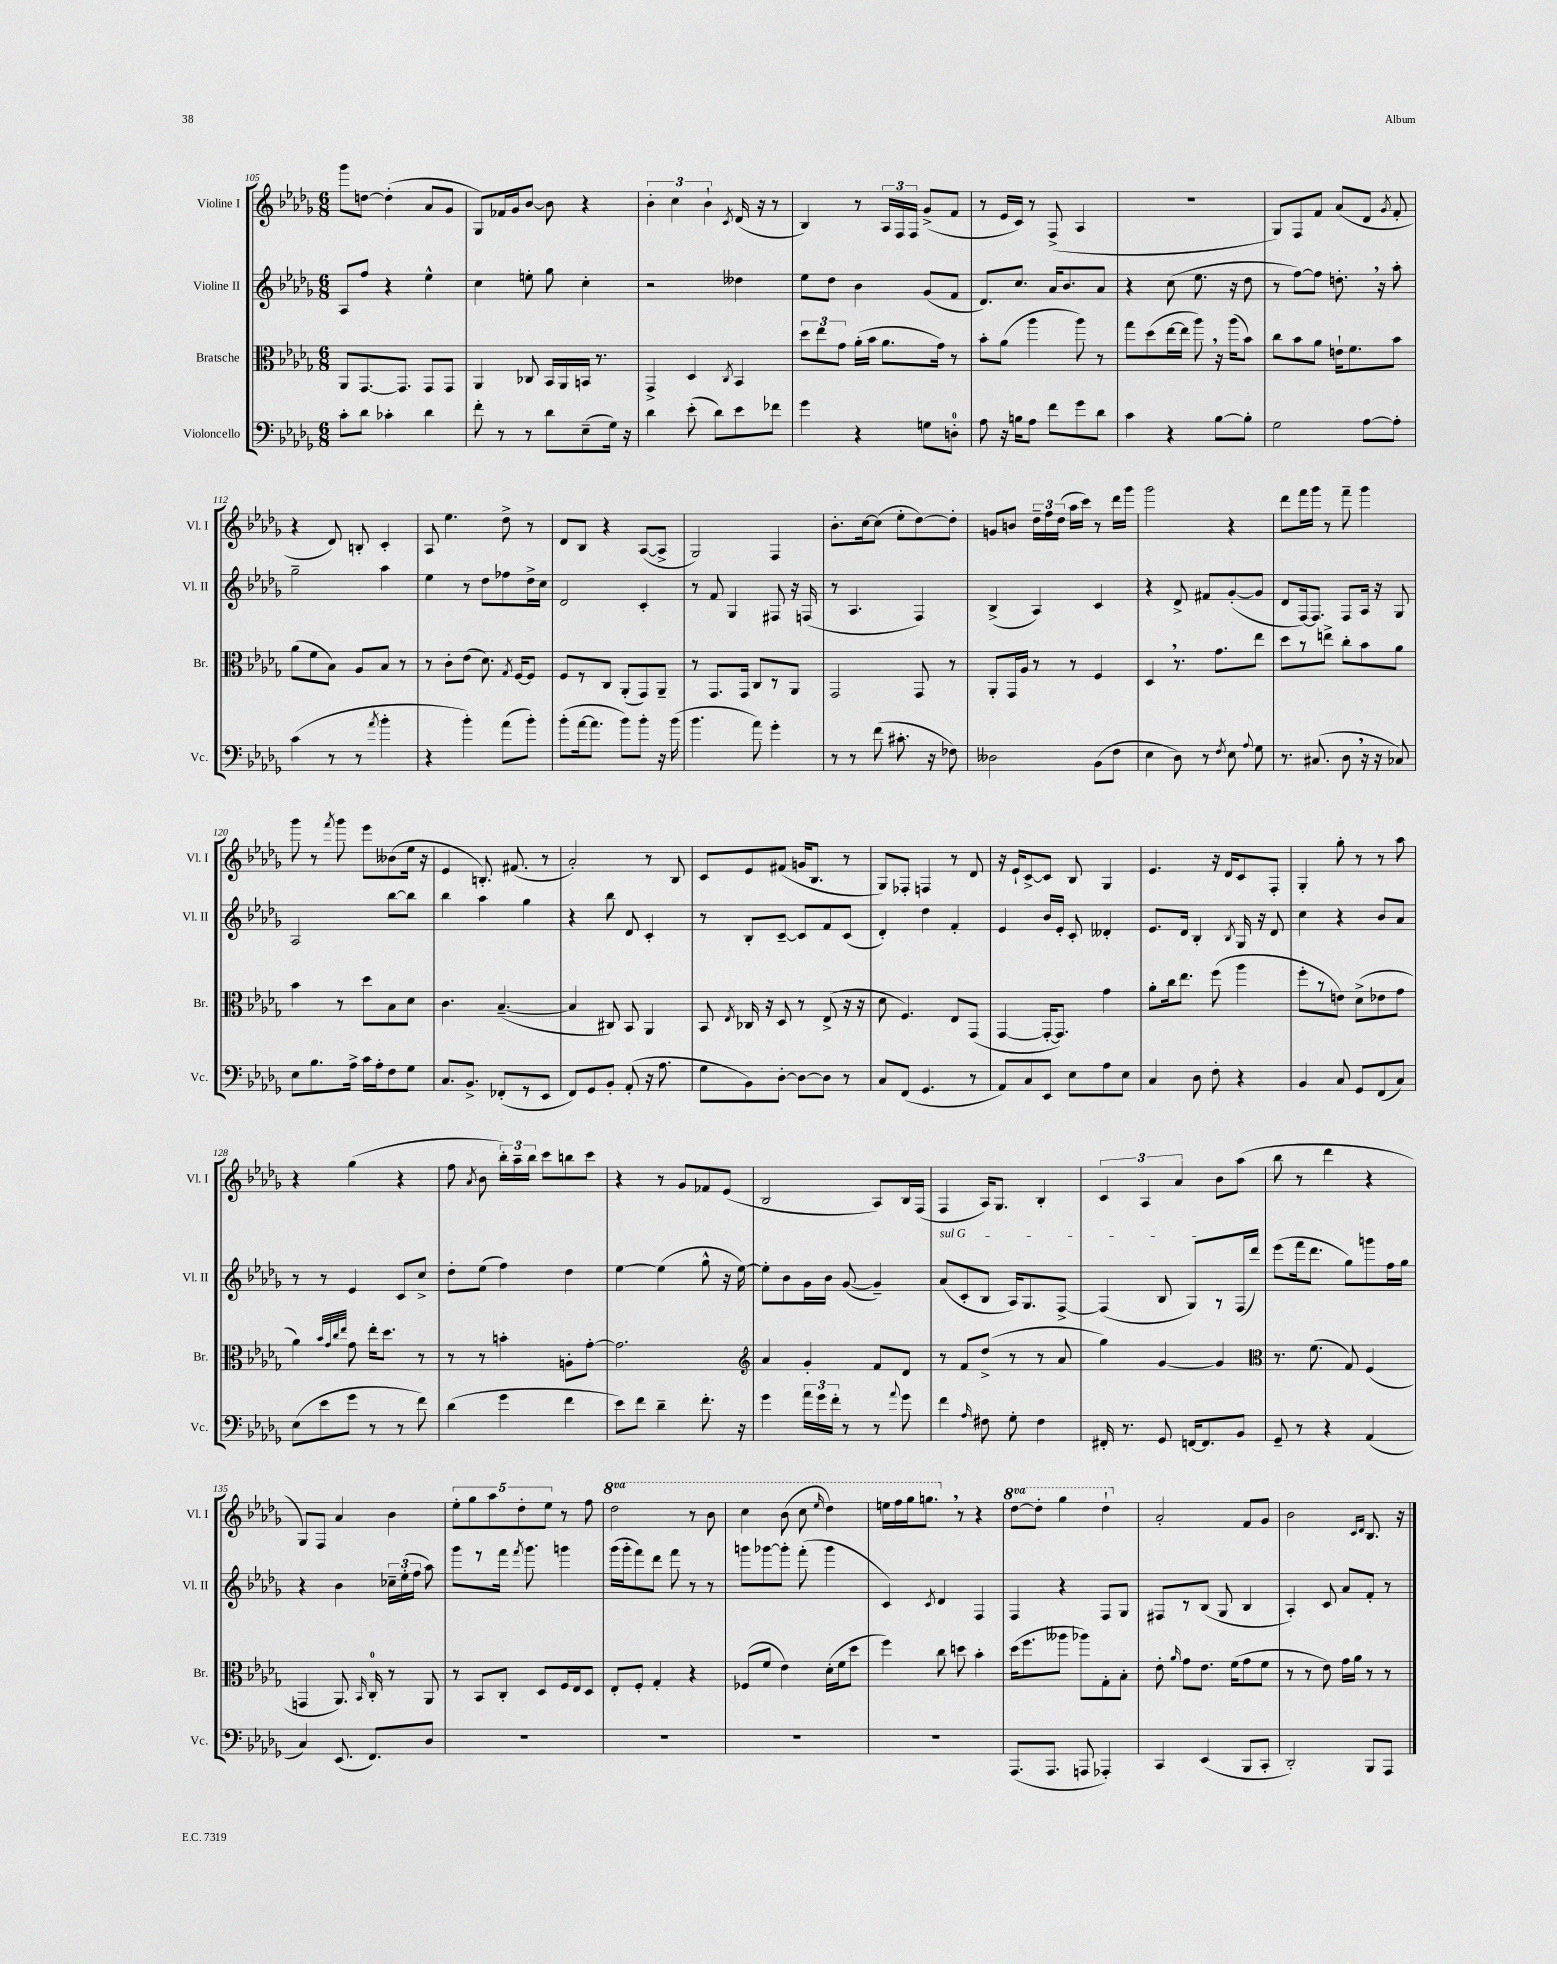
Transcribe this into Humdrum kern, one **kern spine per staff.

**kern	**kern	**kern	**kern
*part4	*part3	*part2	*part1
*staff4	*staff3	*staff2	*staff1
*I"Violoncello	*I"Bratsche	*I"Violine II	*I"Violine I
*I'Vc.	*I'Br.	*I'Vl. II	*I'Vl. I
*clefF4	*clefC3	*clefG2	*clefG2
*k[b-e-a-d-g-]	*k[b-e-a-d-g-]	*k[b-e-a-d-g-]	*k[b-e-a-d-g-]
*M6/8	*M6/8	*M6/8	*M6/8
=105	=105	=105	=105
8c'\L	8AA-/L	8A-/L	8ggg-\L
8d-\J	[8.GG-/	8ff/J	[8ddn\J
4c-X'\	.	4r	(4dd'\]
.	8.GG-/J]	.	.
4d-\	8GG-/L	4ee-^^\	8a-/L
.	8GG-/J	.	8g-/J
=106	=106	=106	=106
8f'\	4AA-/	4cc\	8G-/L)
8r	.	.	16f-X/L
.	.	.	16g-/J
8r	8C-X/	8een'\	[8b-/J
8d-\L	16BB-/LL	8gg-\	8b-\]
.	16AA-/	.	.
(8E-~\	16BBn/JJ	4cc'\	4r
.	8.r	.	.
16G-\Jk)	.	.	.
16r	.	.	.
=107	=107	=107	=107
4d-\	4GG-^/	2r	6b-'\
.	.	.	6cc\
(8e-'\	4D-/	.	.
.	.	.	6b-`\
8d-\L)	.	.	.
.	8qC/	.	8qc/
8e-\	4BB-/	4dd--X\	(16d-/
.	.	.	16r
8f-X\J	.	.	8r
=108	=108	=108	=108
4g-\	12dd-\L	8ee-\L	4B-/)
.	12ee-\	.	.
.	.	8dd-\J	.
.	12g-\J	.	.
4r	(16a-'\LL	4b-\	8r
.	16b-\JJ	.	.
.	8.a-\L	.	24A-/LL
.	.	.	24F/
.	.	.	24F/JJ
8Gn\L	.	(8g-/L	(8g-^/L
.	16g-\Jk)	.	.
8Dn'\J	8r	8f/J	8f/J
=109	=109	=109	=109
8A-\	8b-'\L	8.d-/L)	8r
16r	(8a-\J	.	16e-/LL
16Bn\KL	.	8.cc/J	16c/JJ)
8A-\J	4aa-\	.	8r
8f\L	.	16a-/KL	(8F^/
.	.	8.b-/	.
8g-\	8aa-\)	.	4A-/
8d-\J	8r	8a-/J	.
=110	=110	=110	=110
4c\	8gg-\L	4r	2.r
.	(8dd-\	.	.
4r	[16ee-\L	(8cc\	.
.	16ee-\JJ]	.	.
.	8aa-,\)	8.ee-\	.
[8B-\L	16r	.	.
.	(16aa-\KL	16r	.
8B-'\J]	8b-\J)	8dd-\	.
=111	=111	=111	=111
2G-\	8cc\L	8r	8G-/L)
.	8b-\	[8ff\L)	8F/
.	8a-\J	8ff\J]	8f/J
.	16en`\KL	8.ddn',\	(8a-/L
.	8.f\	.	.
[8A-\L	.	.	8d-/J
.	.	16r	.
.	.	.	8qg-/
8A-'\J]	8b-\J	8aa-'\	8f'/
!!LO:LB:g=z
=112	=112	=112	=112
(4c\	(8a-\L	2gg-~\	4r
.	8f\	.	.
8r	8B-\J)	.	8d-/)
8r	8A-/L	.	8Bn'/
8qa-/	.	.	.
4b-'\	8B-/J	4aa-\	4c'/
.	8r	.	.
=113	=113	=113	=113
4r	8r	4ee-\	8A-/
.	8c'\L	.	4.ee-\
4b-'\)	(8e-\J	8r	.
.	8.d-\)	8dd-\L	.
(8a-\L	.	8ff-X\	8dd-^\
.	8qG-/	.	.
.	[16F/KL	.	.
8b-'\J)	8F/J]	16dd-^\L	8r
.	.	16cc\JJ	.
=114	=114	=114	=114
(8b-'\L	8F/L	2d-/	8d-/L
[16a-\k	8r	.	8B-/J
8.a-\J]	.	.	.
.	8C/J	.	4r
8b-\L)	(8AA-'/L	.	.
8b-'\J	8GG-/)	4c'/	([8A-/L
16r	8AA-~/J	.	8A-^/J]
(16b-\	.	.	.
=115	=115	=115	=115
4.b-\	8r	8r	2G-/)
.	8.GG-/L	8f/	.
.	.	4G-/	.
.	16GG-/Jk	.	.
8a-\)	8C/L	.	.
4g-'\	8r	8F#X/	4F/
.	8AA-/J	16r	.
.	.	(16Fn/	.
=116	=116	=116	=116
8r	2GG-/	8r	8.b-'\L
8r	.	4.A-/	.
.	.	.	[16cc\k
(8f\	.	.	(8cc\J]
8.c#X'\	.	.	8ee-'\L
.	8GG-/	4F/)	[8dd-\)
16r	.	.	.
8F-X\)	8r	.	8dd-'\J]
=117	=117	=117	=117
2D--X\	8AA-'/L	(4B-^/	8gn/L
.	16GG-/L	.	8bn/J
.	16A-/JJ	.	.
.	8r	4A-/)	24dd-~\LL
.	.	.	24ff\
.	.	.	(24dd-\JJ
.	8r	.	16aa-\LL
.	.	.	16ccc\JJ)
(8BB-\L	4F/	4c/	8r
8F\J	.	.	16ddd-\LL
.	.	.	16ggg-\JJ
=118	=118	=118	=118
4E-\	4D-,/	4r	2ggg-\
8D-\)	8.r	8d-^/	.
8r	.	8f#X/L	.
.	8.g-\L	.	.
8qF/	.	.	.
8E-\	.	([8g-'/	4r
8qqA-/	.	.	.
8G-\	8ee-\J	8g-/J]	.
=119	=119	=119	=119
8.r	8dd-\L	8d-/L	8ddd-\L
.	8r	[16F/k)	16fff\L
(8.C#X/	.	8.F/J]	16ggg-\JJ
.	8een^\J	.	8r
8D-,\	8cc'\L	8F/L	8fff~\
16r	8b-\	16A-/Jk	4ggg-\
16r	.	16r	.
8C-X/)	8a-\J	8G-/	.
!!LO:LB:g=z
=120	=120	=120	=120
8E-\L	4b-\	2A-/	8ggg-\
8.B-\	.	.	8r
.	.	.	8qfff/
.	8r	.	8ggg-\
16A-^\Jk	.	.	.
16c\LL	8dd-\L	.	8eee-\L
16A-'\J	.	.	.
8F\	8B-\	[8bb-\L	(8b--X\
8G-\J	8d-\J	8bb-\J]	16ee-\Jk
.	.	.	16r
=121	=121	=121	=121
8.C/L	4.c\	4bb-\	4e-/
8.BB-^/J	.	.	.
.	.	4aa-\	8.Bn'/)
(8FF-X'/L	([4.B-~/	.	.
.	.	.	(8.f#X/
8r	.	4gg-\	.
8EE-/J	.	.	8r
=122	=122	=122	=122
8FF/L)	4B-/]	4r	2a-'/)
8GG-/	.	.	.
8BB-'/J	8C#X/)	8bb-\	.
(8AA-'/	8BB-/	8d-/	.
16r	4AA-/	4c'/	8r
8.A-\	.	.	.
.	.	.	8B-/
=123	=123	=123	=123
8G-\L	8BB-/	8r	8c/L
.	8qE-/	.	.
8BB-\)	16C-X/	8B-'/L	8e-/
.	16r	.	.
[8D-'\J	8D-/	[8c~/J	(8f#X/J
8D-\L_	8r	8c/L]	16gn/KL
.	.	.	8.B-/J
8D-\J]	(8E-^/	8f/	.
8r	16r	(8c/J	8r
.	16r	.	.
=124	=124	=124	=124
8C/L	8d-\	4d-'/)	8G-/L)
(8FF/J	4.F/)	.	8F-X'/J
4.GG-/	.	4dd-\	4Fn/
.	8E-/L	4f'/	8r
8r	(8GG-/J	.	8d-/
=125	=125	=125	=125
8AA-/L)	[4GG-/	4e-/	16r
.	.	.	16e-`/KL
8C/	.	.	[8c^/
8EE-/J	16GG-'/KL_	16b-/LL	8c/J]
.	8.GG-/J])	16e-'/JJ	.
8E-\L	.	8c'/	8B-/
8A-\	4g-\	4d--X'/	4G-/
8E-\J	.	.	.
=126	=126	=126	=126
4C/	8a-'\L	8.e-/L	4.e-/
.	16cc\k	.	.
.	8.ee-\J	16d-/Jk	.
8D-\	.	4B-'/	.
8F'\	(8ff\	.	16r
.	.	.	16d-/KL
.	.	8qB-/	.
4r	4aa-\	16G-/	8c/
.	.	16r	.
.	.	8d-/	8F'/J
=127	=127	=127	=127
4BB-/	8ff'\L	4cc\	4G-'/
.	8r	.	.
8C/	8en\J)	4r	8gg-'\
8GG-/L	(8d-^\L	.	8r
(8FF/	8e-X\	8b-/L	8r
8C/J)	8g-\J	8a-/J	8aa-\
!!LO:LB:g=z
=128	=128	=128	=128
(8E-\L	4a-\)	8r	4r
8e-\	.	8r	.
.	32qqb-/LLL	.	.
.	32qqg-/	.	.
.	32qqcc/	.	.
.	32qqee-/JJJ	.	.
8g-\J	8g-\	4e-/	(4gg-\
8r	16ee-'\KL	.	.
.	8.dd-\J	.	.
8r	.	8c/L	4r
8f\)	8r	8cc^/J	.
=129	=129	=129	=129
(4d-\	8r	8dd-'\L	8ff\
.	.	.	8qa-/
.	8r	(8ee-\J	8b-\
4g-\	4bn'\	4ff\)	24bb-'\LL)
.	.	.	24aa-~\
.	.	.	24bb-\JJ
.	.	.	8ccc\L
4f\	8An'\L	4dd-\	8bbn\
.	[8g-'\J	.	8ccc\J
=130	=130	=130	=130
8e-\L)	2.g-\]	[4ee-\	4r
8f\J	.	.	.
4d-~\	.	(4ee-\]	8r
.	.	.	8g-/L
8.f'\	.	8gg-^^\	8f-X/
.	.	16r	(8e-/J
16r	.	[16ee-\)	.
=131	=131	=131	=131
*	*clefG2	*	*
4g-\	4a-/	8ee-'\L]	2B-/
.	.	8b-\	.
24a-\LL	4g-'/	16g-\L	.
24g-\	.	.	.
.	.	16b-\JJ	.
24f'\JJ	.	.	.
8r	.	([8g-/	.
8r	8f/L	4g-~/])	8A-/L)
8qqa-/	.	.	.
8g-\	8d-/J	.	16B-/L
.	.	.	(16F/JJ
=132	=132	=132	=132
!	!	!LO:TX:a:i:t=sul G	!
4f\	8r	(8a-/L	4F/
.	8f/L	8c'/	.
16qqA-/	.	.	.
8F#X\	(8dd-^/J	8B-/J	16A-/KL)
.	.	.	8.G-/J
8G-'\	8r	16A-/KL)	.
.	.	8.G-/	.
4F#\	8r	.	4B-'/
.	8a-/	[8F^/J	.
=133	=133	=133	=133
16FF#X'/	4gg-\)	(4F/]	6c/
8.r	.	.	.
.	.	.	6A-/
8GG-/	[4g-/	8B-/	.
.	.	.	6a-/
[16FFn/KL	.	8G-/L)	.
8.FF/]	.	.	.
.	4g-/]	8r	8b-\L
8BB-/J	.	(16F/L	(8aa-\J
.	.	16ddd-/JJ)	.
=134	=134	=134	=134
*	*clefC3	*	*
8GG-~/	8.r	(8eee-\L	8bb-\
8r	.	16fff\k	8r
.	(8.f\	8.ddd-\J	.
4r	.	.	4ddd-\
.	8G-/)	8gg-\L)	.
(4AA-/	(4F/	8gggn\	4r
.	.	16ff\L	.
.	.	16gg-\JJ	.
!!LO:LB:g=z
=135	=135	=135	=135
4C/)	4GGn/	4r	8G-/L)
.	.	.	8F/J
(8.EE-/	8.AA-/)	4b-\	4a-/
.	16qqBB-/	.	.
8.FF/L)	16C'/	.	.
.	8r	24cc-X~\LL	4b-\
.	.	(24ee-'\	.
.	.	24ff\JJ	.
8D-/J	8AA-/	8aa-\)	.
=136	=136	=136	=136
2.r	8r	8ggg-\L	10ee-'\L
.	.	.	10gg-\
.	8BB-/L	8r	.
.	.	.	10aa-\
.	8C'/J	16fff\Jk	.
.	.	.	10dd-'\
.	.	8qfff/	.
.	.	8.ggg-\	.
.	8D-/L	.	.
.	.	.	10ee-\J
.	16F/L	4gggn\	8r
.	16E-/J	.	.
.	8D-/J	.	8ff\
=137	=137	=137	=137
*	*	*	*8va
2.r	8E-'/L	(16ggg-\LL	2ddd-\
.	.	16ggg-'\J	.
.	8F'/J	8fff\)	.
.	4G-'/	8ddd-\J	.
.	.	8fff\	.
.	4r	8r	8r
.	.	8r	8bb-\
=138	=138	=138	=138
2.r	(8F-X/L	8gggn\L	4ccc\
.	8f/J	[8ggg-X\	.
.	4e-\)	8ggg-'\J]	(8bb-\
.	.	(8fff'\	8ccc\
.	.	.	16qqeee-/
.	(16d-'\LL	4ggg-\	4ddd-\)
.	16f\J	.	.
.	8dd-\J	.	.
=139	=139	=139	=139
2.r	4ff\)	4c/)	16eeen\LL
.	.	.	16fff\
.	.	.	16ggg-\J
.	.	.	8.gggn,\J
.	.	8qc/	.
.	8cc\	4d-/	.
*	*	*	*X8va
.	8ddn\	.	8r
.	4b-'\	4F/	4r
=140	=140	=140	=140
*	*	*	*8va
(8.AAA-/L	(16dd-\KL	4F/	[8ddd-\L
.	8.ff\	.	.
.	.	.	8ddd-'\J]
8.AAA-/J	.	.	.
.	8aa--X\J	4r	4ggg-\
8AAAn/	8aa-X\L)	.	.
4AAA-X'/)	8G-'\	8F/L	4ddd-`\
.	8B-'\J	8G-/J	.
=141	=141	=141	=141
*	*	*	*X8va
4CC/	8e-'\	8F#X/L	2a-'/
.	16qqa-/	.	.
.	8g-\L	8r	.
(4EE-/	8.e-\J	(8B-/J	.
.	.	8G-/	.
.	(16f\KL	.	.
8BBB-/L	8g-\	4B-/	8f/L
8CC'/J	8f\J	.	8g-/J
=142	=142	=142	=142
2DD-'/)	8r	4A-'/)	2b-\
.	8r	.	.
.	8e-\)	8c/	.
.	16g-\LL	8a-/L	.
.	16a-\JJ	.	.
.	.	.	16qqc/LL
.	.	.	16qqd-/JJ
8BBB-/L	8r	8f'/J	8.B-/
8AAA-/J	8r	8r	.
.	.	.	16r
==	==	==	==
*-	*-	*-	*-
